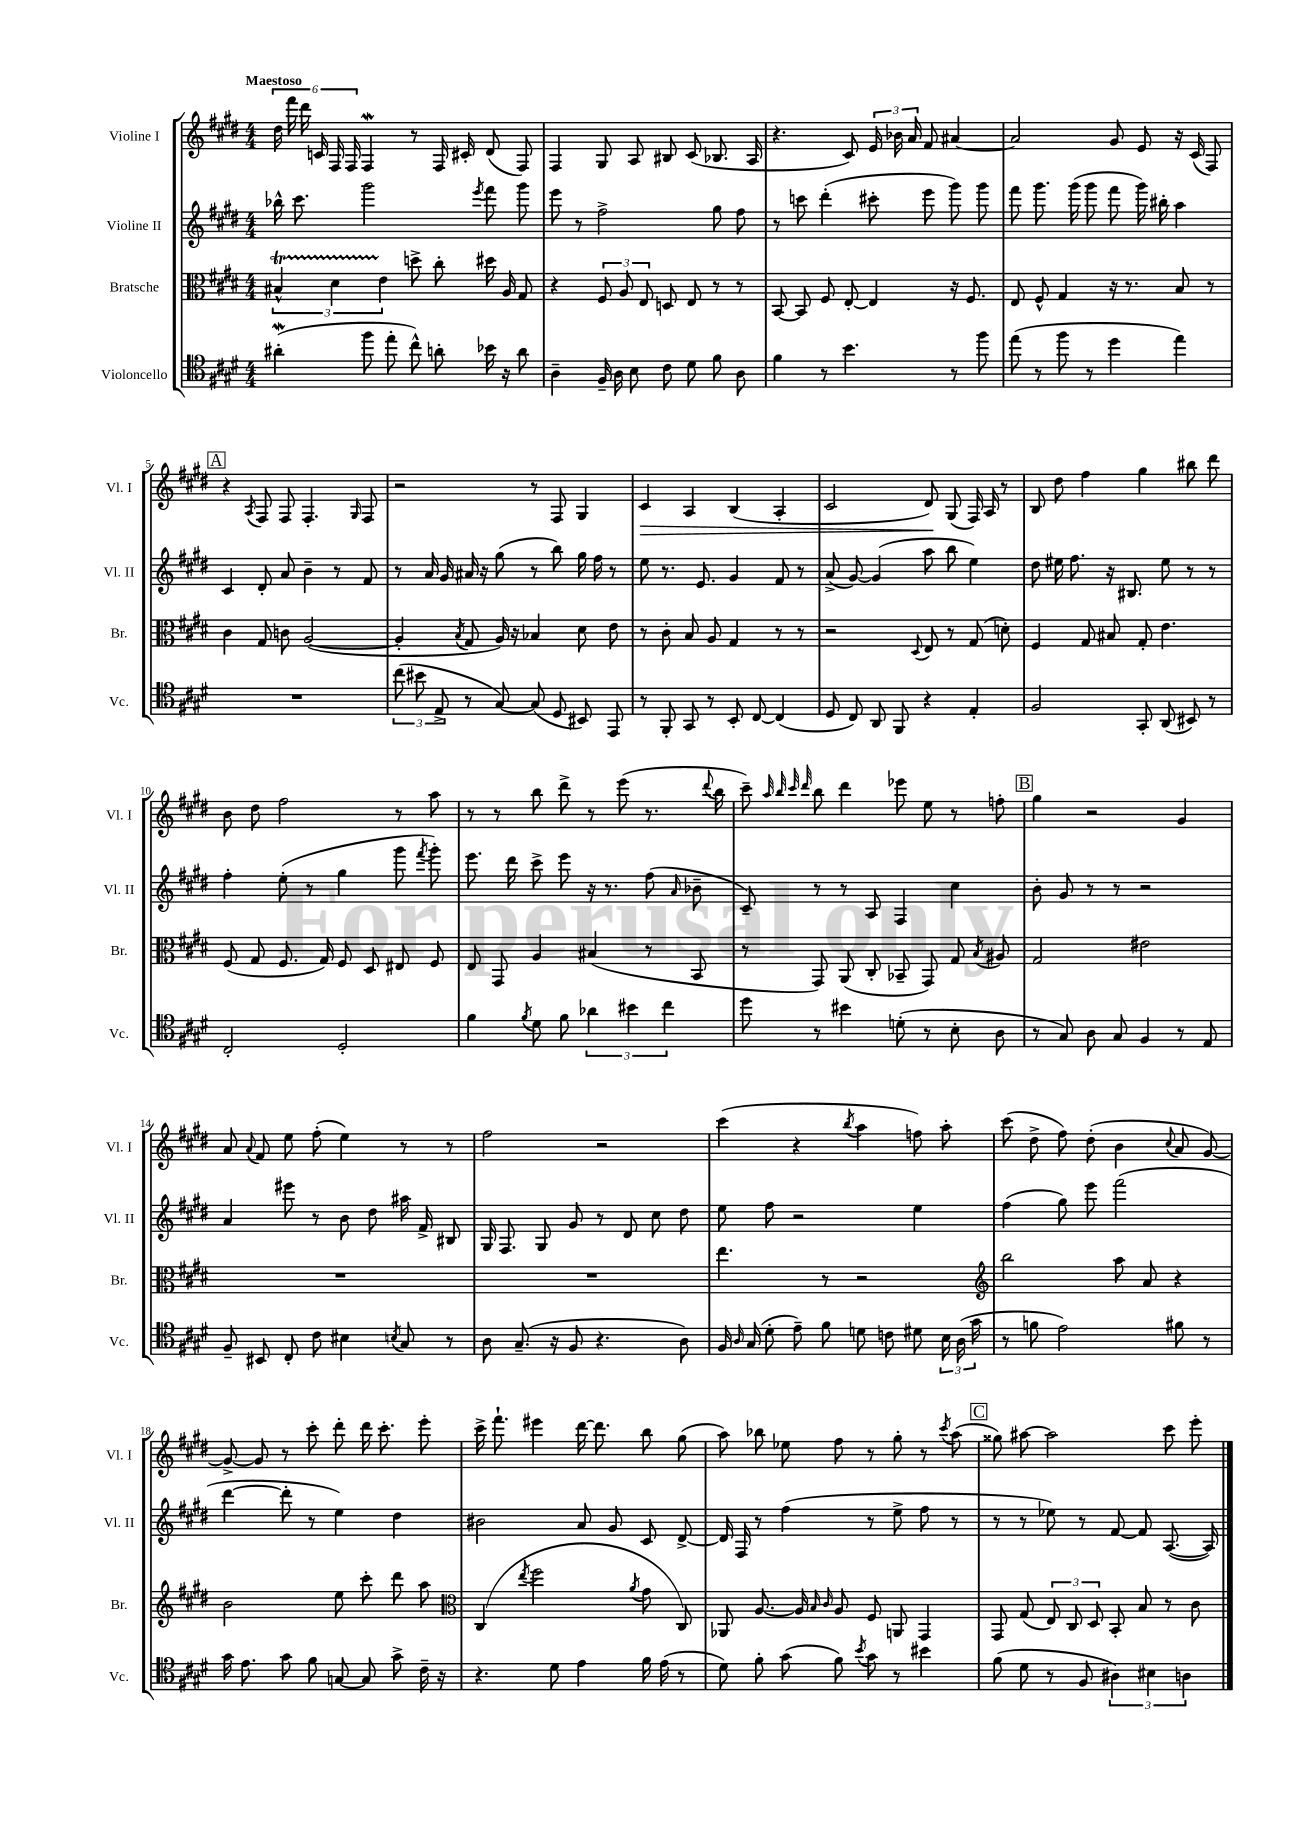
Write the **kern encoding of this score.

**kern	**kern	**kern	**kern
*staff4	*staff3	*staff2	*staff1
*clefC4	*clefC3	*clefG2	*clefG2
*k[f#c#g#d#]	*k[f#c#g#d#]	*k[f#c#g#d#]	*k[f#c#g#d#]
*M4/4	*M4/4	*M4/4	*M4/4
(4a#'	6B#^^	16bb-^^	24dd#
.	.	.	24fff#
.	.	8.ccc#	.
.	.	.	24ddd#
.	.	.	24c
.	6d#	.	24F#
.	.	.	24F#
8ff#	.	2ggg#	4F#
.	6e	.	.
8ee'	.	.	.
8cc#^^)	8dd^	.	8r
8a'	8cc#'	.	16F#
.	.	.	16c#'
.	.	8qeee	.
16b-	16dd#	8fff#	(8d#
16r	16A	.	.
8a	8G#	8ggg#	8F#)
=	=	=	=
4A~	4r	8eee	4F#
.	.	8r	.
16F#~	12F#	2ff#^	8G#
16A	.	.	.
.	12A	.	.
8B	.	.	8A
.	12E	.	.
8c#	8D	.	8B#
8d#	8E	.	(8c#
8f#	8r	8gg#	8.B-
8A	8r	8ff#	.
.	.	.	16A
=	=	=	=
4f#	[8BB	8r	4.r
.	8BB]	8ccc	.
8r	8F#	(4ddd#'	.
4.b	[8E'	.	8c#)
.	4E]	8ccc#'	24e
.	.	.	24b-
.	.	.	24a
.	.	8eee	8f#
8r	16r	8ggg#)	[4a#
.	8.F#	.	.
8ff#	.	8ggg#	.
=	=	=	=
(8ee	8E	8fff#	2a#]
8r	8F#^^	8.ggg#	.
8ff#	4G#	.	.
.	.	(16ggg#	.
8r	.	8ggg#	.
4dd#	16r	8fff#	8g#
.	8.r	.	.
.	.	16ggg#)	8e
.	.	16bb#'	.
4ee)	8B	4aa	16r
.	.	.	(16c#
.	8r	.	8F#)
=	=	=	=
1r	4c#	4c#	4r
.	.	.	8qA
.	8G#	8d#'	8F#
.	8c	8a	8F#
.	([2A	4b~	4.F#'
.	.	8r	.
.	.	.	16qqG#
.	.	8f#	8F#
=	=	=	=
(12cc#	4A']	8r	2r
12b#	.	.	.
.	.	16a	.
12E^	.	.	.
.	.	16g#	.
.	8qB	.	.
8r	8G#	16a#	.
.	.	16r	.
[8G#)	16A)	(8gg#	.
.	16r	.	.
(8G#]	4B-	8r	8r
8D#	.	8bb)	8F#
8BB#)	8d#	16gg#	4G#
.	.	16ff#	.
8EE	8e	8r	.
=	=	=	=
8r	8r	8ee	4c#
8FF#'	8c#'	8.r	.
8GG#	8B	.	4A
.	.	8.e	.
8r	8A	.	.
8BB'	4G#	4g#	(4B
[8C#	.	.	.
(4C#]	8r	8f#	4A'
.	8r	8r	.
=	=	=	=
8D#	2r	(8a^	2c#
8C#)	.	[8g#)	.
8AA	.	(4g#]	.
8FF#	.	.	.
.	8qqD#	.	.
4r	8E	8aa	8d#)
.	8r	8bb	(8G#
4E'	(8G#	4ee)	16F#)
.	.	.	16A
.	8d')	.	8r
=	=	=	=
2F#	4F#	8dd#	8B
.	.	16ee#	8dd#
.	.	8.ff#	.
.	8G#	.	4ff#
.	8B#	16r	.
.	.	8.B#	.
8GG#'	8G#'	.	4gg#
(8AA	4.e	8ee#	.
8BB#)	.	8r	8bb#
8r	.	8r	8ddd#
=	=	=	=
2C#'	(8F#	4ff#'	8b
.	8G#	.	8dd#
.	8.F#	(8ee'	2ff#
.	.	8r	.
.	16G#)	.	.
2D#'	8F#	4gg#	.
.	8D#	.	.
.	8E#	8ggg#	8r
.	.	8qfff#	.
.	8F#	8ggg#')	8aa
=	=	=	=
4f#	8E	8.eee	8r
.	8GG#	.	8r
.	.	16ddd#	.
8qf#	.	.	.
8d#	4A	8ccc#^	8bb
8f#	.	8eee	8ddd#^
6a-	(4B#	16r	8r
.	.	8.r	.
.	.	.	(8eee
6b#	.	.	.
.	8r	(8ff#	8.r
6cc#	.	.	.
.	.	16qqa	.
.	8BB	8b-~	.
.	.	.	8qqddd#
.	.	.	16bb
=	=	=	=
8dd#	8r	8c#~)	8ccc#~)
.	.	.	32qqaa
.	.	.	32qqbb
.	.	.	32qqccc#
.	.	.	32qqddd#
8r	8GG#)	8r	8bb
4b#	(8AA	8r	4ddd#
.	8C#'	8A	.
(8d'	8BB-~	4F#	8eee-
8r	8GG#)	.	8ee
8B'	8G#	4cc#	8r
.	8qB	.	.
8A	8A#	.	8ff'
=	=	=	=
8r	2G#	8b'	4gg#
8G#)	.	8g#	.
8A	.	8r	2r
8G#	.	8r	.
4F#	2e#	2r	.
8r	.	.	4g#
8E	.	.	.
=	=	=	=
8F#~	1r	4a	8a
.	.	.	8qqa
8BB#	.	.	8f#
8C#'	.	8eee#	8ee
8c#	.	8r	(8ff#'
4B#	.	8b	4ee)
.	.	8dd#	.
8qB	.	.	.
8G#	.	16aa#	8r
.	.	16f#^	.
8r	.	8B#	8r
=	=	=	=
8A	1r	16G#	2ff#
.	.	8.F#	.
(8.G#~	.	.	.
.	.	8G#	.
16r	.	.	.
8F#	.	8g#	.
4.r	.	8r	2r
.	.	8d#	.
.	.	8cc#	.
8A)	.	8dd#	.
=	=	=	=
16F#	4.ee	8ee	(4ccc#
16qqA	.	.	.
(16G#	.	.	.
8d#'	.	8ff#	.
8e~)	.	2r	4r
8f#	8r	.	.
.	.	.	8qbb
8d	2r	.	4aa
8c	.	.	.
8d#	.	4ee	8ff)
24B	.	.	8aa'
(24A	.	.	.
24g#	.	.	.
=	=	=	=
*	*clefG2	*	*
8r	2bb	(4ff#	(8ccc#
8f	.	.	8dd#^
2e)	.	8gg#)	8ff#)
.	.	8eee	(8dd#'
.	8aa	(2fff#	4b
.	8a	.	.
.	.	.	8qqcc#
8f#	4r	.	8a
8r	.	.	[8g#)
=	=	=	=
16g#	2b	[4ddd#	8g#^_
8.e	.	.	.
.	.	.	8g#]
8g#	.	8ddd#']	8r
8f#	.	8r	8ccc#'
[8G	8ee	4ee)	8ddd#'
8G]	8ccc#'	.	16ddd#
.	.	.	8.ccc#'
8g#^	8ddd#	4dd#	.
16c#~	8aa	.	8eee'
16r	.	.	.
=	=	=	=
*	*clefC3	*	*
4.r	(4C#	2b#	16ccc#^
.	.	.	8.fff#`
.	8qee	.	.
.	2ff#	.	4eee#
8d#	.	.	.
4e	.	8a	[16ddd#
.	.	.	8.ddd#]
.	.	8g#	.
.	8qa	.	.
16f#	8g#	8c#	8bb
(16e	.	.	.
8r	8C#)	[8d#^	(8gg#
=	=	=	=
8d#)	8AA-	16d#]	8aa)
.	.	16F#	.
8f#'	[8.A	8r	8bb-
(8g#	.	(4ff#	8ee-
.	16A]	.	.
.	16qqB	.	.
.	16qqc#	.	.
8f#)	8A	.	8ff#
8qb	.	.	.
8g#	8F#	8r	8r
8r	8AA	8ee^	8gg#'
4b#	4GG#	8ff#	8r
.	.	.	8qccc#
.	.	8r	(8aa
=	=	=	=
(8f#	8GG#	8r	8gg##)
8d#	(8G#	8r	[8aa#
8r	12E)	8ee-)	2aa#]
.	12C#	.	.
8F#	.	8r	.
.	12D#	.	.
6A#)	8BB'	[8f#	.
.	8B	8f#]	.
6B#	.	.	.
.	8r	([8.A	8ccc#
6A	.	.	.
.	8c#	.	8eee'
.	.	16A])	.
==	==	==	==
*-	*-	*-	*-
